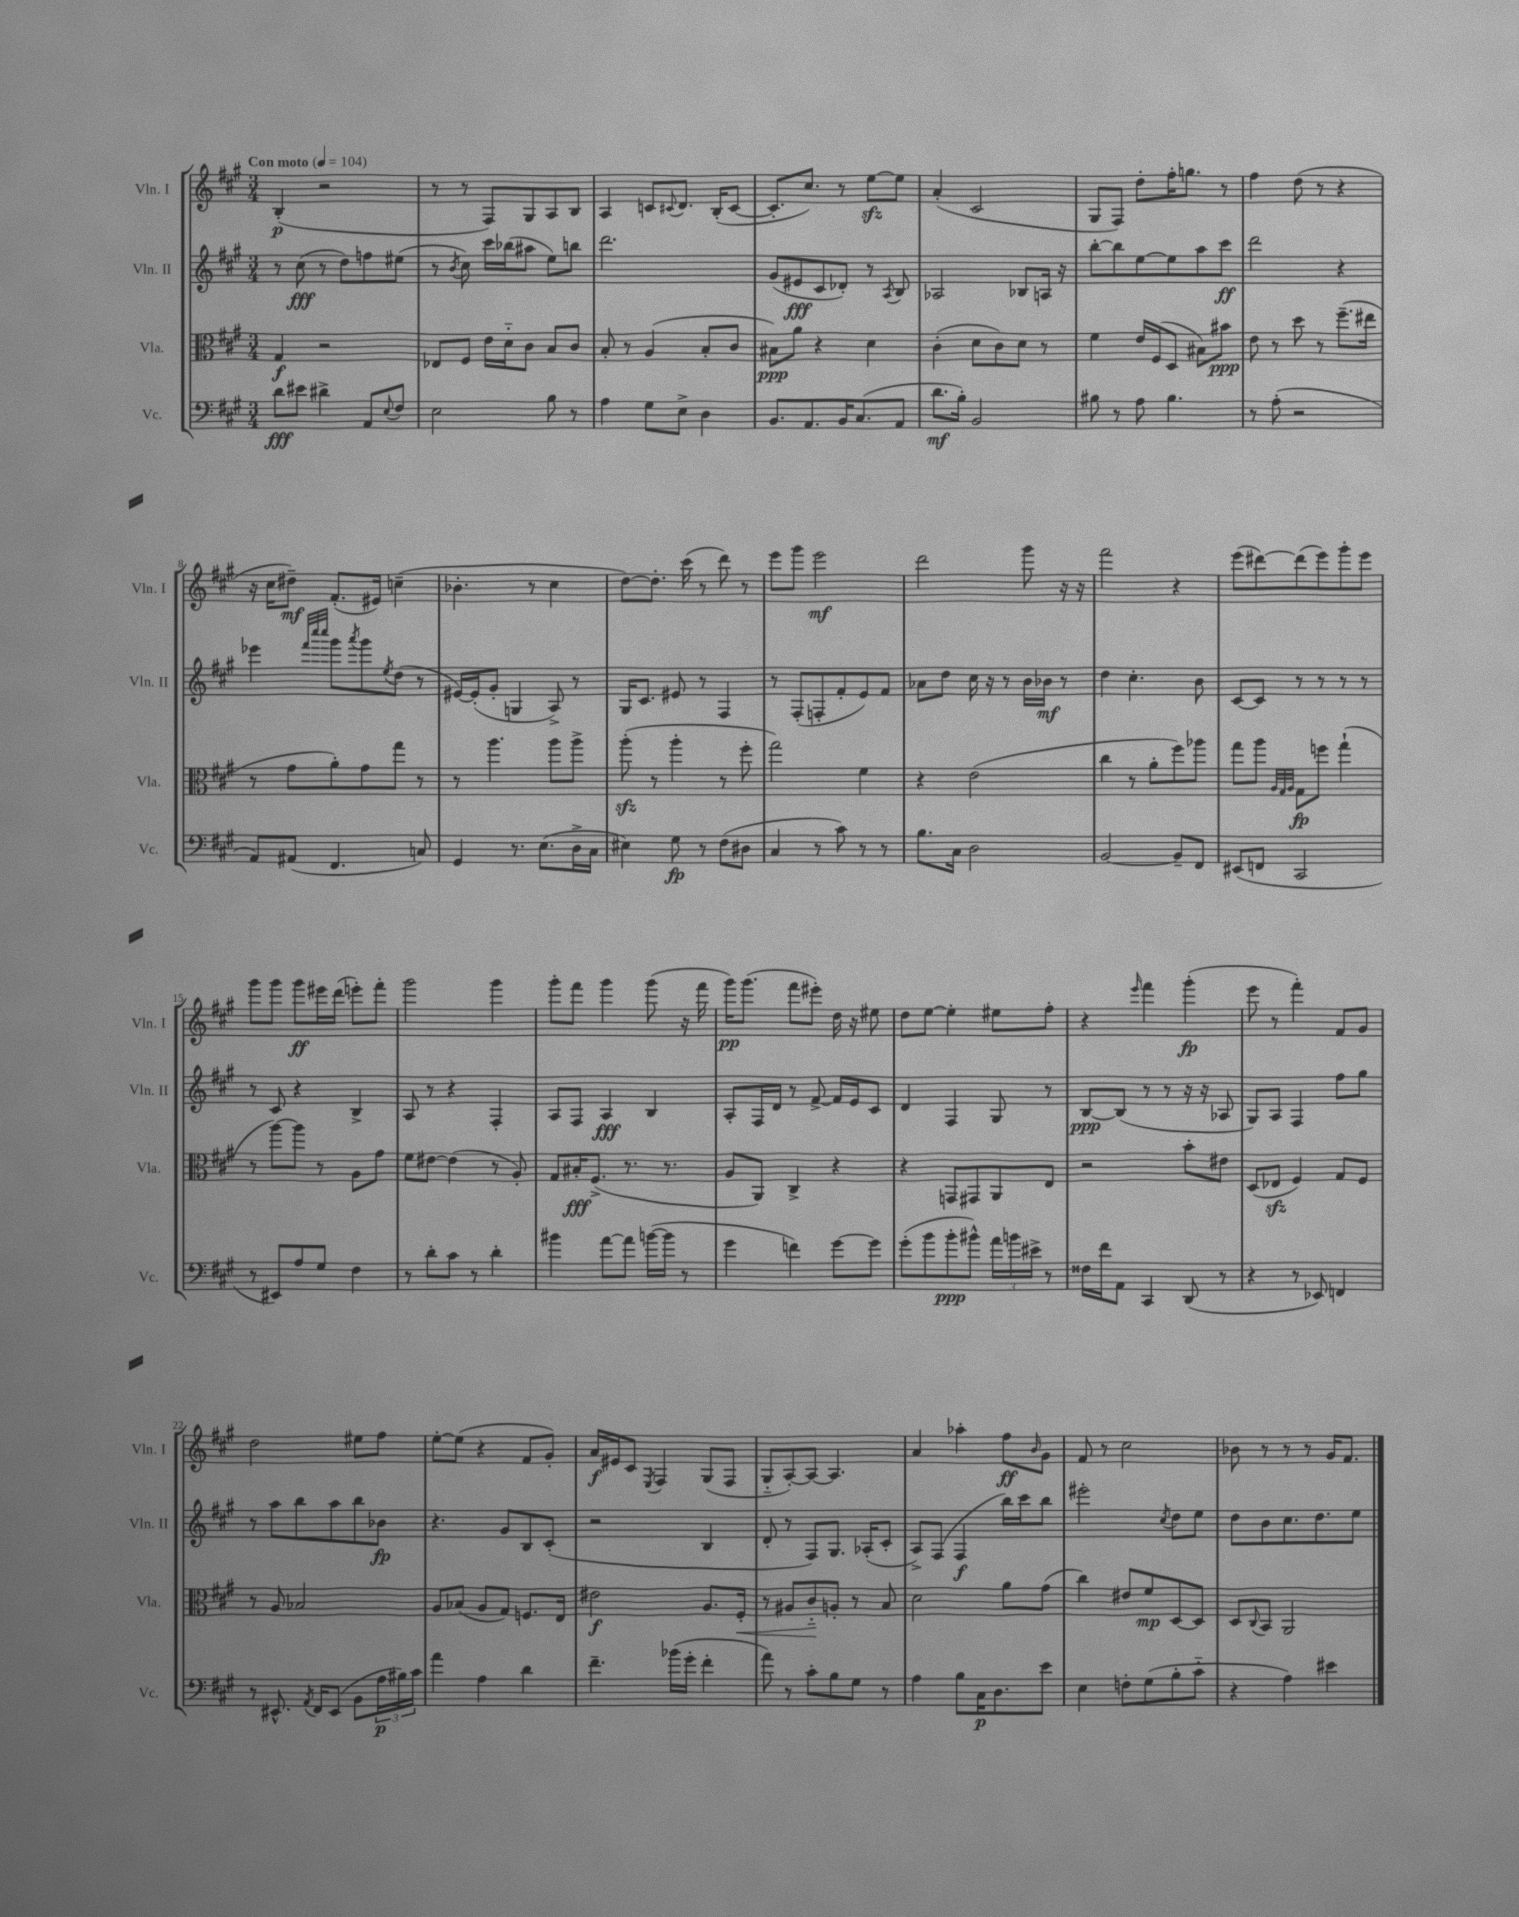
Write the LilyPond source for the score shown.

<<
\new StaffGroup <<
\new Staff = "s0" \with { instrumentName = "Vln. I" shortInstrumentName = "Vln. I" } {
    \clef treble \key a \major \numericTimeSignature \time 3/4 \tempo "Con moto" 4 = 104
    b4-.\p( r2 |
    r8 r8 fis8) gis8 a8 b8 |
    a4 c'8 \appoggiatura { cis'8 } d'8. b16-.( cis'8~ |
    cis'8.-. cis''8.) r8 e''8~\sfz e''8 |
    a'4-.( cis'2 |
    gis8 fis8) d''8-. fis''16-. g''8. r8 |
    fis''4 d''8( r8 r4 |
    r16 cis''16 dis''8--\mf) fis'8.-.( eis'16) c''4--( |
    bes'4.-. r8 cis''4 |
    d''8~) d''8.-. cis'''16( r8 d'''8) r8 |
    e'''8 gis'''8 e'''2\mf |
    d'''2 gis'''8 r16 r16 |
    fis'''2 r4 |
    e'''8( dis'''8~) dis'''8( e'''8) gis'''8-. e'''8 |
    gis'''8 gis'''8 gis'''8\ff eis'''16 d'''16( e'''8-.) fis'''8-. |
    gis'''2 gis'''4 |
    gis'''8-. fis'''8 gis'''4 gis'''8( r16 fis'''16 |
    gis'''16\pp) gis'''8.( fis'''8 eis'''8-.) d''16 r16 eis''8 |
    d''8 e''8~ e''4-. eis''8 fis''8-. |
    r4 \grace { e'''16 } fis'''4 gis'''4-.\fp( |
    e'''8 r8 fis'''4-.) fis'8 gis'8 |
    d''2 eis''8 fis''8 |
    e''8~-. e''8( r4 fis'8 gis'8-.) |
    a'16\f eis'16 cis'8 \acciaccatura { e8 } fis4 gis8( fis8 |
    gis8-_ a8~-.) a8~ a4. |
    a'4 aes''4-. fis''8\ff \grace { b'16 } gis'8 |
    fis'8 r8 cis''2 |
    bes'8 r8 r8 r8 gis'16 fis'8. \bar "|." |
}
\new Staff = "s1" \with { instrumentName = "Vln. II" shortInstrumentName = "Vln. II" } {
    \clef treble \key a \major \numericTimeSignature \time 3/4
    r8 cis''8\fff( r8 d''8) f''8 eis''8( |
    r8 \acciaccatura { b'8 } cis''8) cis'''16 bes''16( ais''8 e''8) b''8 |
    d'''2. |
    gis'8( eis'8\fff cis'8 des'8-.) r8 \acciaccatura { a8 } b8 |
    aes2 bes8 a16 r16 |
    b''8~-. b''8 e''8~ e''8 a''8 cis'''8\ff |
    d'''2 r4 |
    ees'''4 \grace { fis'''32 cis''''32 cis''''32 } gis'''8 \acciaccatura { a'''8 } gis'''8 \acciaccatura { e''8 } d''8( r8 |
    eis'16~) eis'16-.( gis'8-. g4 a8->) r8 |
    gis16 cis'8. eis'8 r8 fis4 |
    r8 fis8-.( f8-. fis'8-. e'8) fis'8 |
    aes'8 d''8 cis''16 r16 r8 b'16 bes'16\mf r8 |
    d''4 cis''4.-. b'8 |
    cis'8~ cis'8 r8 r8 r8 r8 |
    r8 cis'8 r4 b4-> |
    a8 r8 r4 fis4-. |
    a8 fis8 a4\fff b4 |
    a8-. fis16 d'16 r8 fis'8~-> fis'16 e'16 cis'8 |
    d'4 fis4 gis8 r8 |
    b8~\ppp b8( r8 r8 r16 r16 aes8 |
    gis8) a8 fis4 fis''8 gis''8 |
    r8 a''8 b''8 a''8 b''8 bes'8\fp |
    r4. gis'8 b8 cis'8-.( |
    r2 b4 |
    d'8-. r8 fis8) gis8. aes16-.( cis'8-. |
    a8->) fis8( fis4\f b''16) cis'''16 b''8 |
    eis'''2-. \acciaccatura { cis''8 } d''8 e''8 |
    d''8 b'8 cis''8. d''8. e''8 \bar "|." |
}
\new Staff = "s2" \with { instrumentName = "Vla." shortInstrumentName = "Vla." } {
    \clef alto \key a \major \numericTimeSignature \time 3/4
    gis4\f r2 |
    ees8 fis8 e'16 d'16-_ cis'8 b8 cis'8 |
    b8-. r8 a4( b8-. cis'8 |
    bis8\ppp) a'8 r4 d'4 |
    cis'4-.( d'8 cis'8) d'8 r8 |
    fis'4 e'16 fis16( d8 bis8) bis'8\ppp |
    e'8 r8 d''8 r8 fis''8.--( eis''16 |
    r8 gis'8 a'8-.) gis'8 gis''8 r8 |
    r8 a''4. a''8 a''8-> |
    a''8-.\sfz( r8 a''4-. r8 fis''8-. |
    gis''2) fis'4 |
    r4 e'2( |
    cis''4 r8 a'8-. fis''8) aes''8 |
    gis''8 a''8 \grace { a32 gis32 a32 } gis8\fp f''8 gis''4-!( |
    r8 a''8~) a''8 r8 a8 gis'8 |
    fis'8 eis'8~ eis'4( r8 a8-.) |
    gis8 bis16-.\fff fis8.->( r8. r8. |
    a8 a,8) cis4-> r4 |
    r4 g,8 gis,8 a,8 e8 |
    r2 b'8-. eis'8 |
    d8( ees8\sfz fis4) gis8 fis8 |
    r8 a8 bes2 |
    a8 bes8( a8 gis8) f8. e16 |
    eis'2\f a8. fis16-.\< |
    r8 ais8 cis'8-_\! a8-. r8 b8 |
    d'2 a'8 gis'8( |
    cis''4) eis'8 fis'8\mp d8~ d8 |
    d8 \appoggiatura { cis8 } b,8 a,2 \bar "|." |
}
\new Staff = "s3" \with { instrumentName = "Vc." shortInstrumentName = "Vc." } {
    \clef bass \key a \major \numericTimeSignature \time 3/4
    d'8\fff eis'8 dis'4-> a,8 \appoggiatura { e8 } fis8 |
    e2 b8 r8 |
    a4 gis8 e8-> d4 |
    b,8. a,8. b,16 cis8.( a,8 |
    d'8.\mf b16-.) b,2 |
    bis8 r8 a8 bis4. |
    r8 a8-.( r2 |
    a,8) ais,8( fis,4. c8) |
    gis,4 r8. e8.( d16-> cis16 |
    eis4) gis8\fp r8 fis8( dis8 |
    cis4 r8 cis'8) r8 r8 |
    b8. cis16 d2 |
    b,2~ b,8-- fis,8 |
    eis,8( f,8 cis,2 |
    r8 eis,8) a8 gis8 fis4 |
    r8 d'8-. cis'8 r8 d'4-. |
    bis'4 a'8~ a'8 b'16~( b'16 r8 |
    gis'4 f'4) gis'8~ gis'8 |
    gis'8-.( b'8 b'8-.\ppp bis'8-^) \tuplet 3/2 { a'16 b'16 eis'16-> } r8 |
    fisis16 fis'16 a,8 cis,4 d,8( r8 |
    r4 r8 ees,8) f,4 |
    r8 eis,8.-^ \acciaccatura { a,8 } fis,16 eis,8( b,8 \tuplet 3/2 { a16\p bis16) cis'16 } |
    a'4 a4 d'4 |
    fis'4.-- bes'16( gis'16-. fis'4-. |
    a'8) r8 cis'8-. b8 gis8 r8 |
    a4 b8 cis16\p d8. e'8 |
    e4 f8-. gis8( b8-. cis'8-_ |
    r4 a4) eis'4 \bar "|." |
}
>>
>>
